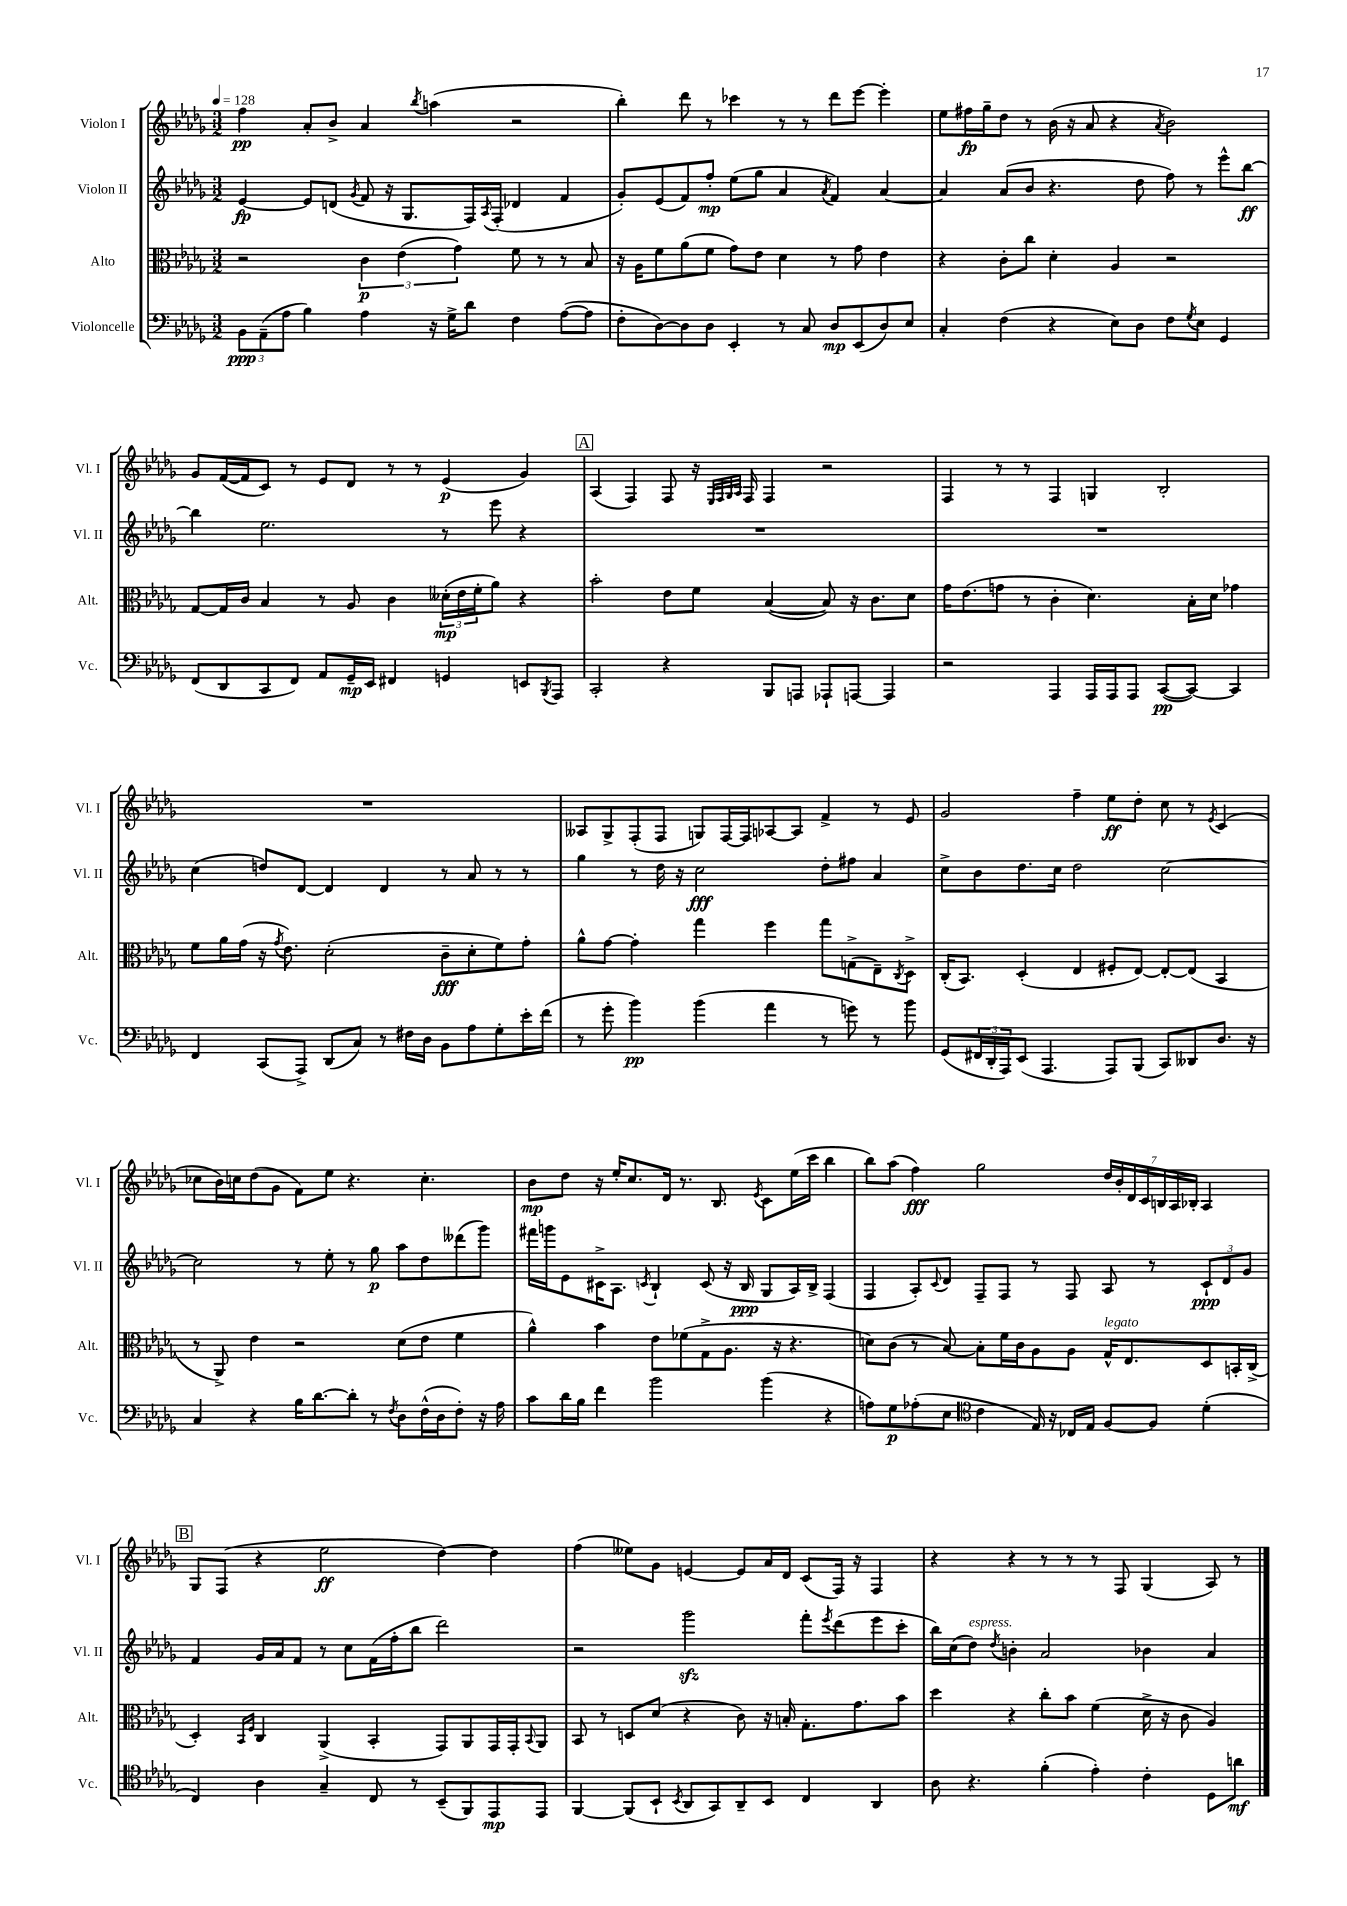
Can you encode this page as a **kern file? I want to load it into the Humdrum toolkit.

**kern	**dynam	**kern	**dynam	**kern	**dynam	**kern	**dynam
*part4	*part4	*part3	*part3	*part2	*part2	*part1	*part1
*staff4	*staff4	*staff3	*staff3	*staff2	*staff2	*staff1	*staff1
*I"Violoncelle	*	*I"Alto	*	*I"Violon II	*	*I"Violon I	*
*I'Vc.	*	*I'Alt.	*	*I'Vl. II	*	*I'Vl. I	*
*clefF4	*	*clefC3	*	*clefG2	*	*clefG2	*
*k[b-e-a-d-g-]	*	*k[b-e-a-d-g-]	*	*k[b-e-a-d-g-]	*	*k[b-e-a-d-g-]	*
*M3/2	*	*M3/2	*	*M3/2	*	*M3/2	*
*MM128	*	*MM128	*	*MM128	*	*MM128	*
=1	=1	=1	=1	=1	=1	=1	=1
12BB-\L	ppp	2r	.	[4e-/	fp	4ff\	pp
(12AA-~\	.	.	.	.	.	.	.
12A-\J	.	.	.	.	.	.	.
4B-\)	.	.	.	8e-/L]	.	8a-'/L	.
.	.	.	.	(8dn/J	.	8b-^/J	.
.	.	.	.	8qg-/	.	.	.
4A-\	.	6c\	p	8f/	.	4a-/	.
.	.	.	.	16r	.	.	.
.	.	(6e-\	.	.	.	.	.
.	.	.	.	8.G-/L	.	.	.
.	.	.	.	.	.	8qbb-/	.
16r	.	.	.	.	.	(4aan\	.
16G-^\KL	.	.	.	.	.	.	.
.	.	6g-\)	.	.	.	.	.
8d-\J	.	.	.	16F/L)	.	.	.
.	.	.	.	8qA-/	.	.	.
.	.	.	.	(16F'/JJ	.	.	.
4F\	.	8f\	.	4d-X/	.	2r	.
.	.	8r	.	.	.	.	.
([8A-\L	.	8r	.	4f/	.	.	.
8A-\J]	.	8B-/	.	.	.	.	.
=2	=2	=2	=2	=2	=2	=2	=2
8F'\L	.	16r	.	8g-'/L)	.	4bb-'\)	.
.	.	16A-\KL	.	.	.	.	.
[8D-\)	.	8f\	.	(8e-/	.	.	.
8D-\]	.	(8a-\	.	8f/)	.	8ddd-\	.
8D-\J	.	8f\J	.	8ff'/J	mp	8r	.
4EE-'/	.	8g-\L)	.	(8ee-\L	.	4ccc-X\	.
.	.	8e-\J	.	8gg-\J	.	.	.
8r	.	4d-\	.	4a-/	.	8r	.
8C/	.	.	.	.	.	8r	.
.	.	.	.	8qa-/	.	.	.
8D-/L	mp	8r	.	4f/)	.	8ddd-\L	.
(8EE-/	.	8g-\	.	.	.	[8eee-\J	.
8D-/)	.	4e-\	.	[4a-/	.	4eee-'\]	.
8E-/J	.	.	.	.	.	.	.
=3	=3	=3	=3	=3	=3	=3	=3
4C'/	.	4r	.	4a-/]	.	8ee-\L	.
.	.	.	.	.	.	16ff#X\L	fp
.	.	.	.	.	.	16gg-~\J	.
(4F\	.	8c'\L	.	(8a-/L	.	8dd-\J	.
.	.	8cc\J	.	8b-/J	.	8r	.
4r	.	4d-'\	.	4.r	.	(16b-\	.
.	.	.	.	.	.	16r	.
.	.	.	.	.	.	8a-/	.
8E-\L)	.	4A-/	.	.	.	4r	.
8D-\J	.	.	.	8dd-\	.	.	.
.	.	.	.	.	.	8qa-/	.
8F\L	.	2r	.	8ff\)	.	2b-\)	.
8qG-/	.	.	.	.	.	.	.
8E-\J	.	.	.	8r	.	.	.
4GG-/	.	.	.	8eee-^^\L	.	.	.
.	.	.	.	[8bb-\J	ff	.	.
!!LO:LB:g=z
=4	=4	=4	=4	=4	=4	=4	=4
(8FF/L	.	[8G-/L	.	4bb-\]	.	8g-/L	.
8DD-/	.	16G-/L]	.	.	.	([16f/L	.
.	.	16c/JJ	.	.	.	16f/J]	.
8CC/	.	4B-/	.	2.ee-\	.	8c/J)	.
8FF/J)	.	.	.	.	.	8r	.
8AA-/L	.	8r	.	.	.	8e-/L	.
16GG-~/L	mp	8A-/	.	.	.	8d-/J	.
16EE-/JJ	.	.	.	.	.	.	.
4FF#X/	.	4c\	.	.	.	8r	.
.	.	.	.	.	.	8r	.
4GGn/	.	(24d--X'\LL	mp	8r	.	(4e-/	p
.	.	24e-\	.	.	.	.	.
.	.	24f'\J	.	.	.	.	.
.	.	8a-\J)	.	8eee-\	.	.	.
8EEn/L	.	4r	.	4r	.	4g-/)	.
8qBBB-/	.	.	.	.	.	.	.
8AAA-/J	.	.	.	.	.	.	.
!!LO:REH:place=s1:t=A
=5	=5	=5	=5	=5	=5	=5	=5
2CC'/	.	2b-'\	.	1.r	.	(4A-/	.
.	.	.	.	.	.	4F/)	.
4r	.	8e-\L	.	.	.	8F/	.
.	.	8f\J	.	.	.	16r	.
.	.	.	.	.	.	32qqE-/LLL	.
.	.	.	.	.	.	32qqF/	.
.	.	.	.	.	.	32qqG-/	.
.	.	.	.	.	.	32qqA-/JJJ	.
.	.	.	.	.	.	16F/	.
8BBB-/L	.	([4B-/	.	.	.	4F/	.
8AAAn/J	.	.	.	.	.	.	.
8AAA-X`/L	.	8B-/])	.	.	.	2r	.
[8AAAn/J	.	16r	.	.	.	.	.
.	.	8.c\L	.	.	.	.	.
4AAA/]	.	.	.	.	.	.	.
.	.	8d-\J	.	.	.	.	.
=6	=6	=6	=6	=6	=6	=6	=6
2r	.	16g-\KL	.	1.r	.	4F/	.
.	.	(8.e-\	.	.	.	.	.
.	.	8gn\J	.	.	.	8r	.
.	.	8r	.	.	.	8r	.
4AAA-/	.	4c'\	.	.	.	4F/	.
16AAA-/LL	.	4.d-\)	.	.	.	4Gn/	.
16AAA-/J	.	.	.	.	.	.	.
8AAA-/J	.	.	.	.	.	.	.
([8CC/L	pp	.	.	.	.	2B-'/	.
8CC/J_)	.	16B-'\LL	.	.	.	.	.
.	.	16d-\JJ	.	.	.	.	.
4CC/]	.	4g-X\	.	.	.	.	.
!!LO:LB:g=z
=7	=7	=7	=7	=7	=7	=7	=7
4FF/	.	8f\L	.	(4cc\	.	1.r	.
.	.	16a-\L	.	.	.	.	.
.	.	(16g-\JJ	.	.	.	.	.
(8CC/L	.	16r	.	8ddn/L)	.	.	.
.	.	8qg-/	.	.	.	.	.
.	.	8.e-\)	.	.	.	.	.
8AAA-^/J)	.	.	.	[8d-/J	.	.	.
(8DD-/L	.	(2d-'\	.	4d-/]	.	.	.
8C/J)	.	.	.	.	.	.	.
8r	.	.	.	4d-/	.	.	.
16F#X\LL	.	.	.	.	.	.	.
16D-\JJ	.	.	.	.	.	.	.
8BB-\L	.	8c~\L	fff	8r	.	.	.
8A-\	.	8d-'\	.	8a-/	.	.	.
8G-'\	.	8f\)	.	8r	.	.	.
16e-'\L	.	8g-'\J	.	8r	.	.	.
(16f\JJ	.	.	.	.	.	.	.
=8	=8	=8	=8	=8	=8	=8	=8
8r	.	8a-^^\L	.	4gg-\	.	8A--X/L	.
8g-'\	.	[8g-\J	.	.	.	8G-^/	.
4b-\)	pp	4g-'\]	.	8r	.	(8F'/	.
.	.	.	.	16dd-\	.	8F/J	.
.	.	.	.	16r	.	.	.
(4b-\	.	4gg-\	.	2cc\	fff	8Gn/L)	.
.	.	.	.	.	.	[16F/L	.
.	.	.	.	.	.	16F/J]	.
4a-\	.	4ff\	.	.	.	[8A-X/	.
.	.	.	.	.	.	8A-/J]	.
8r	.	8gg-\L	.	8dd-'\L	.	4f^/	.
8gn\)	.	(8Gn^\	.	8ff#X\J	.	.	.
8r	.	8E-~\)	.	4a-/	.	8r	.
.	.	8qC/	.	.	.	.	.
8b-\	.	8D-^\J	.	.	.	8e-/	.
=9	=9	=9	=9	=9	=9	=9	=9
(8GG-/L	.	(16C'/KL	.	8cc^\L	.	2g-/	.
.	.	8.BB-/J)	.	.	.	.	.
24FF#X/L	.	.	.	8b-\	.	.	.
24DD-'/	.	.	.	.	.	.	.
24AAA-/J)	.	.	.	.	.	.	.
(8EE-/J	.	(4D-'/	.	8.dd-\	.	.	.
4.AAA-/	.	.	.	.	.	.	.
.	.	.	.	16cc\Jk	.	.	.
.	.	4E-/	.	2dd-\	.	4ff~\	.
8AAA-/L)	.	8F#X'/L	.	.	.	8ee-\L	ff
(8BBB-/J	.	[8E-/J)	.	.	.	8dd-'\J	.
8CC/L)	.	8E-'/L_	.	[2cc\	.	8cc\	.
8DD--X/	.	(8E-/J]	.	.	.	8r	.
.	.	.	.	.	.	8qe-/	.
8.D-/J	.	4BB-/	.	.	.	(4c/	.
16r	.	.	.	.	.	.	.
!!LO:LB:g=z
=10	=10	=10	=10	=10	=10	=10	=10
4C/	.	8r	.	2cc\]	.	8cc-X\L	.
.	.	8AA-^/)	.	.	.	16b-\L)	.
.	.	.	.	.	.	16ccn\J	.
4r	.	4e-\	.	.	.	(8dd-\	.
.	.	.	.	.	.	8g-\J	.
16B-\KL	.	2r	.	8r	.	8f\L)	.
[8.d-\	.	.	.	.	.	.	.
.	.	.	.	8ee-'\	.	8ee-\J	.
8d-'\J]	.	.	.	8r	.	4.r	.
8r	.	.	.	8gg-\	p	.	.
8qF/	.	.	.	.	.	.	.
8D-\L	.	(8d-\L	.	8aa-\L	.	.	.
(16F^^\L	.	8e-\J	.	8dd-\	.	4.cc'\	.
16D-\J	.	.	.	.	.	.	.
8F'\J)	.	4f\	.	(8ddd--X\	.	.	.
16r	.	.	.	8ggg-\J)	.	.	.
16A-\	.	.	.	.	.	.	.
=11	=11	=11	=11	=11	=11	=11	=11
8c\L	.	4a-^^\)	.	16fff#X\LL	.	8b-\L	mp
.	.	.	.	16gggn\J	.	.	.
16d-\L	.	.	.	8e-\	.	8dd-\J	.
16B-\JJ	.	.	.	.	.	.	.
4f\	.	4b-\	.	16c#X^\K	.	16r	.
.	.	.	.	8.A-\J	.	16ee-'/KL	.
.	.	.	.	.	.	8.cc/	.
.	.	.	.	8qcn/	.	.	.
2b-\	.	8e-\L	.	4B-`/	.	.	.
.	.	.	.	.	.	16d-/Jk	.
.	.	(8f-X\	.	.	.	8.r	.
.	.	8G-^\	.	(8c/	.	.	.
.	.	.	.	.	.	8.B-/	.
.	.	8.A-\J	.	16r	.	.	.
.	.	.	.	16B-/	ppp	.	.
.	.	.	.	.	.	8qe-/	.
(4b-\	.	.	.	8G-/L	.	8c\L	.
.	.	16r	.	.	.	.	.
.	.	4.r	.	16A-/L)	.	(16ee-\L	.
.	.	.	.	16B-^/JJ	.	16ccc\JJ	.
4r	.	.	.	(4F/	.	4bb-\	.
=12	=12	=12	=12	=12	=12	=12	=12
8An\L)	.	8dn\L)	.	4F/	.	8bb-\L)	.
8G-\	p	(8c\J	.	.	.	(8aa-\J	.
(8A-X'\	.	8r	.	8A-'/L)	.	4ff\)	fff
.	.	.	.	8qqc/	.	.	.
8E-\J	.	[8B-/)	.	8d-/J	.	.	.
*clefC4	*	*	*	*	*	*	*
4c\	.	8B-'\L]	.	8F~/L	.	2gg-\	.
.	.	16f\L	.	8F/J	.	.	.
.	.	16c\J	.	.	.	.	.
16E-/)	.	8A-\	.	8r	.	.	.
16r	.	.	.	.	.	.	.
16C-X/LL	.	8A-\J	.	8F/	.	.	.
16E-/JJ	.	.	.	.	.	.	.
!	!	!LO:TX:a:i:t=legato	!	!	!	!	!
[8F/L	.	16G-^^/KL	.	8A-/	.	28dd-/LL	.
.	.	.	.	.	.	28b-'/	.
.	.	8.E-/	.	.	.	.	.
.	.	.	.	.	.	28d-/	.
.	.	.	.	.	.	28c/	.
8F/J]	.	.	.	8r	.	.	.
.	.	.	.	.	.	28Bn/	.
.	.	.	.	.	.	28A-/	.
.	.	.	.	.	.	28B-X'/JJ	.
(4d-'\	.	8D-/	.	12c`/L	ppp	4A-/	.
.	.	.	.	12d-/	.	.	.
.	.	16BBn'/L	.	.	.	.	.
.	.	.	.	12g-/J	.	.	.
.	.	(16C^/JJ	.	.	.	.	.
!!LO:LB:g=z
!!LO:REH:place=s1:t=B
=13	=13	=13	=13	=13	=13	=13	=13
4C/)	.	4D-'/)	.	4f/	.	8G-/L	.
.	.	.	.	.	.	(8F/J	.
.	.	16qqBB-/LL	.	.	.	.	.
.	.	16qqF/JJ	.	.	.	.	.
4A-\	.	4C/	.	16g-/LL	.	4r	.
.	.	.	.	16a-/J	.	.	.
.	.	.	.	8f/J	.	.	.
4G-~/	.	(4AA-^/	.	8r	.	2ee-\	ff
.	.	.	.	8cc\L	.	.	.
8C/	.	4BB-'/	.	(16f\L	.	.	.
.	.	.	.	16ff'\J	.	.	.
8r	.	.	.	8bb-\J	.	.	.
(8BB-~/L	.	8GG-/L)	.	2ddd-\)	.	[4dd-\)	.
8FF/)	.	8AA-/	.	.	.	.	.
8EE-/	mp	16GG-/L	.	.	.	4dd-\]	.
.	.	16GG-'/J	.	.	.	.	.
.	.	8qqBB-/	.	.	.	.	.
8EE-/J	.	8AA-/J	.	.	.	.	.
=14	=14	=14	=14	=14	=14	=14	=14
[4FF/	.	8BB-/	.	2r	.	(4ff\	.
.	.	8r	.	.	.	.	.
(8FF/L]	.	8Dn/L	.	.	.	8ee--X\L)	.
8BB-`/J	.	(8d-/J	.	.	.	8g-\J	.
8qBB-/	.	.	.	.	.	.	.
8AA-/L	.	4r	.	2ggg-zz\	.	[4en/	.
8GG-/)	.	.	.	.	.	.	.
8AA-~/	.	8c\)	.	.	.	8e/L]	.
8BB-/J	.	16r	.	.	.	16a-/L	.
.	.	16Bn'/	.	.	.	16d-/JJ	.
4C/	.	8.G-'\L	.	8fff'\L	.	(8c/L	.
.	.	.	.	8qeee-/	.	.	.
.	.	.	.	(8ddd-\	.	16F/Jk)	.
.	.	8.g-\	.	.	.	16r	.
4AA-/	.	.	.	8eee-\	.	4F/	.
.	.	8b-\J	.	8ccc'\J	.	.	.
=15	=15	=15	=15	=15	=15	=15	=15
8A-\	.	4dd-\	.	16bb-\LL)	.	4r	.
.	.	.	.	(16cc\J	.	.	.
!	!	!	!	!LO:TX:a:i:t=espress.	!	!	!
4.r	.	.	.	8dd-\J)	.	.	.
.	.	.	.	8qdd-/	.	.	.
.	.	4r	.	4bn'\	.	4r	.
(4f'\	.	8cc'\L	.	2a-/	.	8r	.
.	.	8b-\J	.	.	.	8r	.
4e-'\)	.	(4f\	.	.	.	8r	.
.	.	.	.	.	.	8F/	.
4c'\	.	16d-^\	.	4b-X\	.	(4G-/	.
.	.	16r	.	.	.	.	.
.	.	8c\	.	.	.	.	.
8D-\L	.	4A-/)	.	4a-/	.	8A-/)	.
8an\J	mf	.	.	.	.	8r	.
==	==	==	==	==	==	==	==
*-	*-	*-	*-	*-	*-	*-	*-
